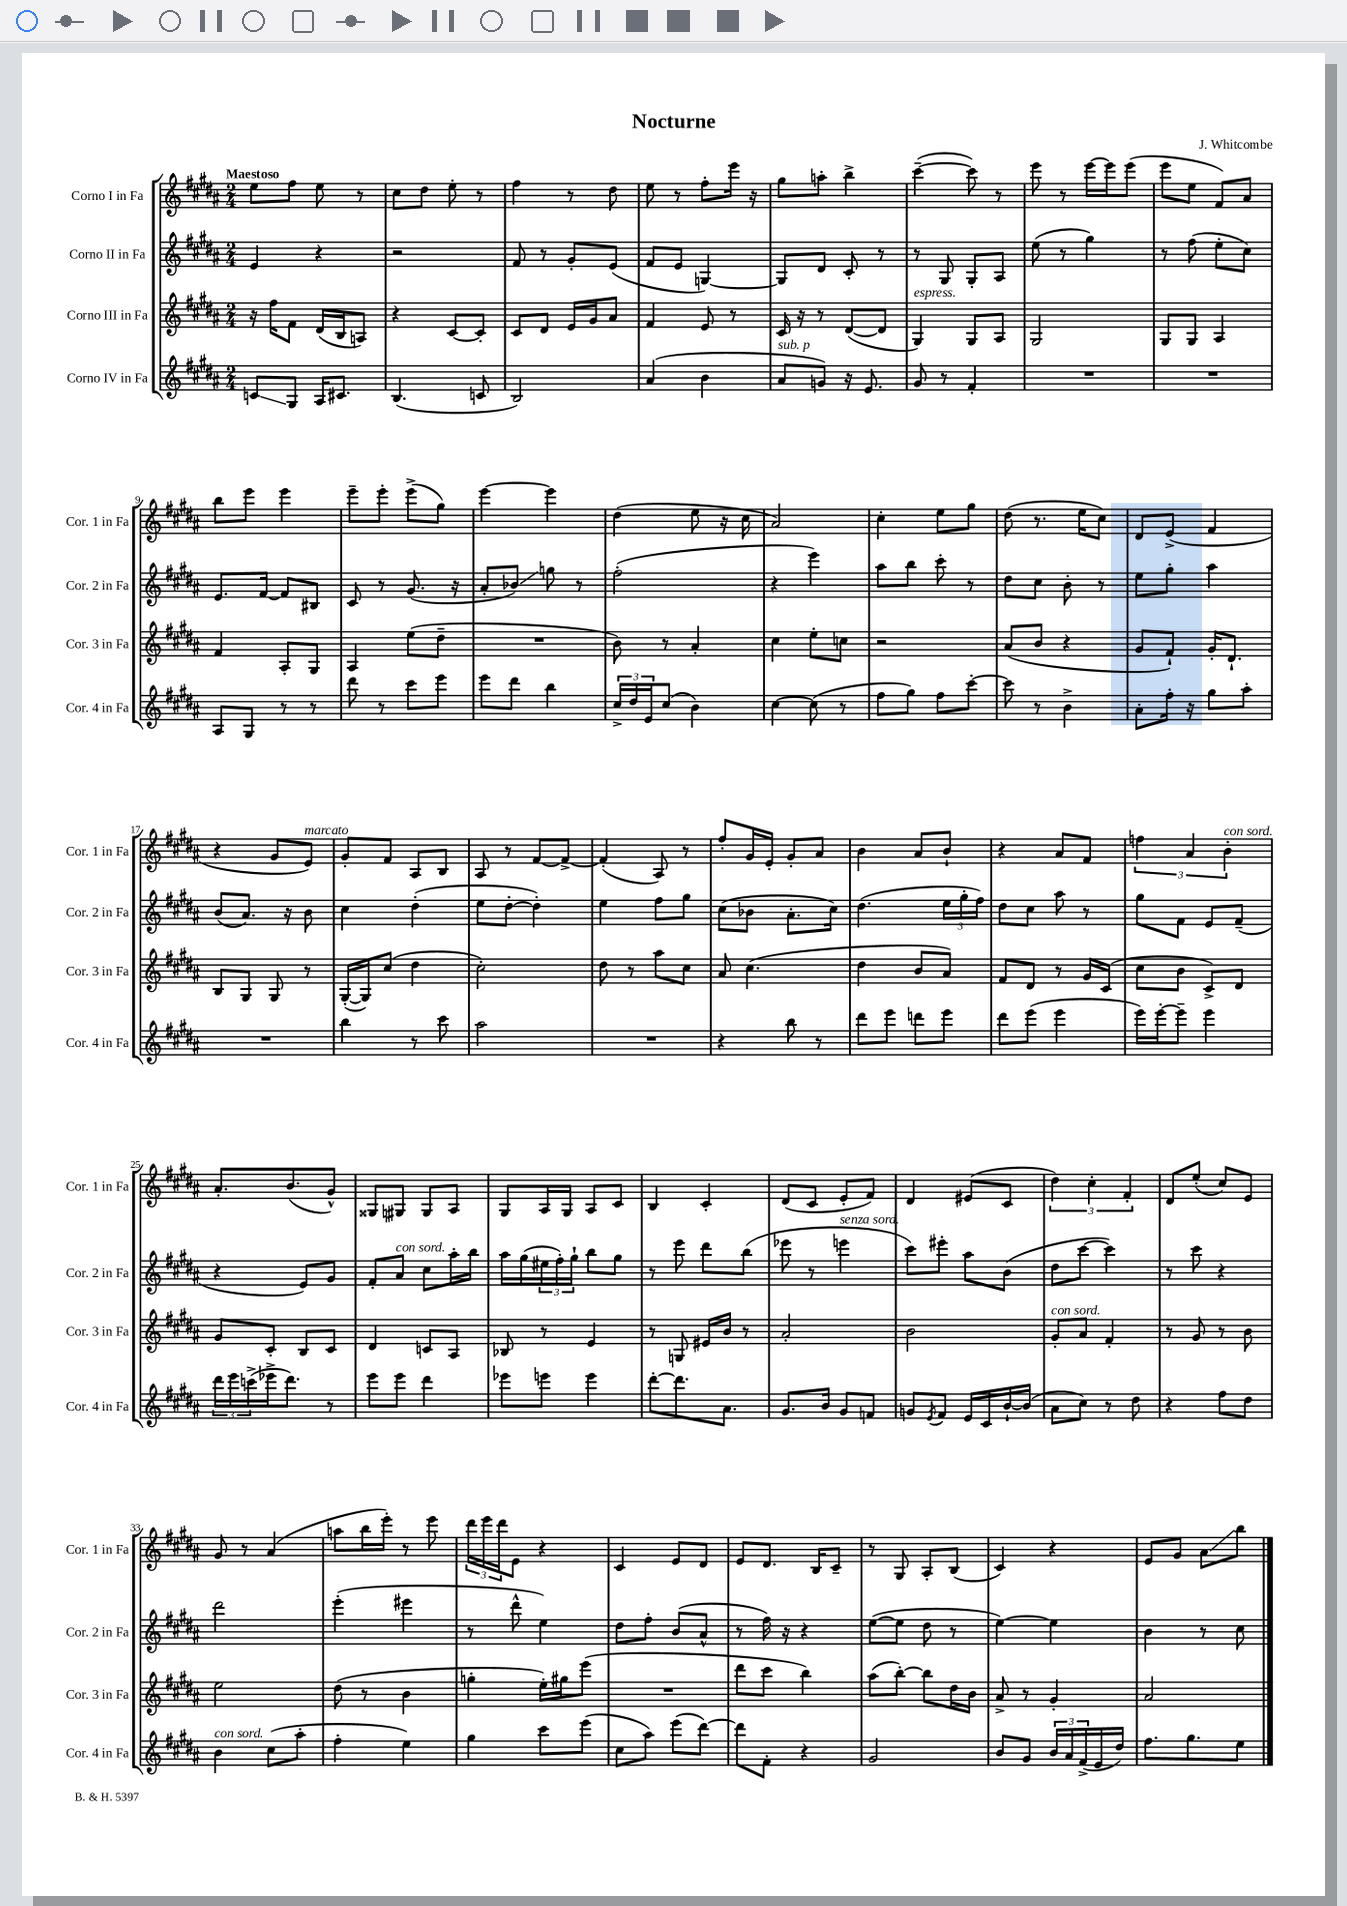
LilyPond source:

\header { title = "Nocturne" composer = "J. Whitcombe" }
<<
\new StaffGroup <<
\new Staff = "s0" \with { instrumentName = "Corno I in Fa" shortInstrumentName = "Cor. 1 in Fa" } {
    \clef treble \key b \major \numericTimeSignature \time 2/4 \tempo "Maestoso"
    e''8 fis''8 e''8 r8 |
    cis''8 dis''8 e''8-. r8 |
    fis''4 r8 dis''8 |
    e''8 r8 fis''8-. e'''16 r16 |
    gis''8 a''8-. b''4-> |
    cis'''4~--( cis'''8) r8 |
    e'''8 r8 e'''16~ e'''16 e'''8( |
    e'''8 e''8 fis'8) ais'8 |
    b''8 e'''8 e'''4 |
    e'''8-- e'''8-. e'''8->( gis''8) |
    e'''4~ e'''4 |
    dis''4( e''8 r16 cis''16 |
    ais'2) |
    cis''4-. e''8 gis''8 |
    dis''8( r8. e''16 cis''8) |
    dis'8 e'8->( fis'4 |
    r4 gis'8 e'8^\markup { \italic "marcato" }) |
    gis'8-. fis'8 ais8 b8 |
    ais8 r8 fis'8~ fis'8~-> |
    fis'4-.( ais8) r8 |
    fis''8-. gis'16 e'16-. gis'8-. ais'8 |
    b'4 ais'8 b'8-! |
    r4 ais'8 fis'8 |
    \tuplet 3/2 { f''4 ais'4 b'4-.^\markup { \italic "con sord." } } |
    ais'8.-. b'8.( gis'8-^) |
    gisis8 gis8 gis8 ais8 |
    gis8 ais16 gis16 ais8 cis'8 |
    b4 cis'4-. |
    dis'8( cis'8 e'8-. fis'8) |
    dis'4 eis'8( cis'8 |
    \tuplet 3/2 { dis''4) cis''4-. fis'4-. } |
    dis'8 e''8-.( cis''8) e'8 |
    gis'8 r8 ais'4( |
    a''8 b''16 e'''16-.) r8 e'''8 |
    \tuplet 3/2 { dis'''16 e'''16 dis'''16 } e'8 r4 |
    cis'4 e'8 dis'8 |
    e'8 dis'8. b16 cis'8-- |
    r8 gis8 ais8-. b8( |
    cis'4) r4 |
    e'8 gis'8 ais'8\glissando b''8 \bar "|." |
}
\new Staff = "s1" \with { instrumentName = "Corno II in Fa" shortInstrumentName = "Cor. 2 in Fa" } {
    \clef treble \key b \major \numericTimeSignature \time 2/4
    e'4 r4 |
    r2 |
    fis'8 r8 gis'8-. e'8( |
    fis'8 e'8 g4~) |
    g8 dis'8 cis'8-. r8 |
    r8 gis8 gis8-. ais8 |
    e''8( r8 gis''4) |
    r8 fis''8( e''8-. cis''8) |
    e'8. fis'16~ fis'8 bis8 |
    cis'8 r8 gis'8.( r16 |
    ais'8-. bes'8\glissando) g''8 r8 |
    fis''2-.( |
    r4 e'''4) |
    ais''8 b''8 cis'''8-. r8 |
    dis''8 cis''8 b'8-. r8 |
    e''8 gis''8-. ais''4 |
    b'8( ais'8.) r16 b'8 |
    cis''4 dis''4-.( |
    e''8 dis''8~-. dis''4-.) |
    e''4 fis''8 gis''8 |
    cis''8( bes'8 ais'8.-. cis''16) |
    dis''4.( \tuplet 3/2 { e''16 gis''16-. fis''16) } |
    dis''8 cis''8 ais''8 r8 |
    gis''8 fis'8 e'8 fis'8--( |
    r4 e'8) gis'8 |
    fis'8-. ais'8^\markup { \italic "con sord." } cis''8 ais''16-. b''16 |
    ais''16 gis''16( \tuplet 3/2 { eis''16 fis''16-.) gis''16-! } b''8 gis''8 |
    r8 e'''8 dis'''8 b''8( |
    ees'''8 r8 e'''4^\markup { \italic "senza sord." } |
    cis'''8) eis'''8-. ais''8 b'8( |
    dis''8 cis'''8~ cis'''4) |
    r8 cis'''8 r4 |
    dis'''2 |
    e'''4-.( eis'''4 |
    r8 dis'''8-^ e''4) |
    dis''8 fis''8-. b'8( ais'8-^ |
    r8 fis''16) r16 r4 |
    e''8~( e''8 dis''8 r8 |
    e''4~) e''4 |
    b'4 r8 cis''8 \bar "|." |
}
\new Staff = "s2" \with { instrumentName = "Corno III in Fa" shortInstrumentName = "Cor. 3 in Fa" } {
    \clef treble \key b \major \numericTimeSignature \time 2/4
    r16 fis''16 fis'8 dis'16( b16 a8) |
    r4 cis'8~ cis'8-. |
    cis'8 dis'8 e'16 gis'16 ais'8 |
    fis'4 e'8 r8 |
    cis'16 r16 r8 dis'8~( dis'8 |
    gis4^\markup { \italic "espress." }) gis8 ais8 |
    gis2 |
    gis8 gis8 ais4 |
    fis'4 ais8-. gis8 |
    ais4 e''8( dis''8-- |
    R2 |
    b'8) r8 ais'4-. |
    cis''4 e''8-. c''8 |
    r2 |
    ais'8( b'8 r4 |
    gis'8 fis'8-!) gis'16-. dis'8.-! |
    b8 gis8 gis8 r8 |
    gis16~-.( gis16) cis''8( dis''4 |
    cis''2-.) |
    dis''8 r8 ais''8 cis''8 |
    ais'8 cis''4.( |
    dis''4 b'8 ais'8) |
    fis'8 dis'8 r8 gis'16 cis'16( |
    cis''8 b'8 cis'8->) dis'8 |
    gis'8 cis'8-. b8 cis'8 |
    dis'4 c'8 ais8 |
    bes8 r8 e'4 |
    r8 g8 eis'16 b'16 r8 |
    ais'2-. |
    b'2 |
    gis'8-.^\markup { \italic "con sord." } ais'8 fis'4-. |
    r8 gis'8 r8 b'8 |
    e''2 |
    dis''8( r8 b'4 |
    g''4-. e''16-.) gis''16 e'''8( |
    R2 |
    dis'''8 cis'''8 b''4) |
    ais''8( b''8~-.) b''8 dis''16 b'16 |
    ais'8-> r8 gis'4-. |
    ais'2 \bar "|." |
}
\new Staff = "s3" \with { instrumentName = "Corno IV in Fa" shortInstrumentName = "Cor. 4 in Fa" } {
    \clef treble \key b \major \numericTimeSignature \time 2/4
    c'8\glissando gis8 ais16 cis'8. |
    b4.( c'8 |
    b2) |
    ais'4( b'4 |
    ais'8^\markup { \italic "sub. p" } g'8) r16 e'8. |
    gis'8 r8 fis'4-. |
    R2 |
    R2 |
    ais8 gis8 r8 r8 |
    dis'''8 r8 cis'''8 e'''8 |
    e'''8 dis'''8 b''4 |
    \tuplet 3/2 { cis''16-> dis''16 e'16 } cis''8( b'4) |
    cis''4~ cis''8( r8 |
    fis''8 gis''8) fis''8 cis'''8~-. |
    cis'''8 r8 b'4-> |
    ais'8-. fis''16-. r16 gis''8 ais''8-. |
    R2 |
    b''4 r8 cis'''8 |
    ais''2 |
    R2 |
    r4 b''8 r8 |
    dis'''8 e'''8 d'''8 e'''8 |
    dis'''8 e'''8( e'''4 |
    e'''16) e'''16~-. e'''8-- e'''4 |
    \tuplet 3/2 { dis'''16 e'''16 c'''16->( } ees'''16-> dis'''8.) r8 |
    e'''8 e'''8 dis'''4 |
    ees'''8 e'''8 e'''4 |
    dis'''8~-. dis'''8. ais'8. |
    gis'8. b'16 gis'8 f'8 |
    g'8 \acciaccatura { e'8 } fis'8 e'16 cis'16 b'16~-! b'16( |
    ais'8 cis''8) r8 dis''8 |
    r4 fis''8 dis''8 |
    b'4^\markup { \italic "con sord." } cis''8( ais''8-. |
    fis''4-. e''4) |
    gis''4 cis'''8 e'''8( |
    cis''8 ais''8) e'''8( dis'''8~) |
    dis'''8 fis'8-. r4 |
    gis'2 |
    b'8 gis'8 \tuplet 3/2 { b'16 ais'16 fis'16->( } e'16 dis''16) |
    fis''8. gis''8. e''8 \bar "|." |
}
>>
>>
